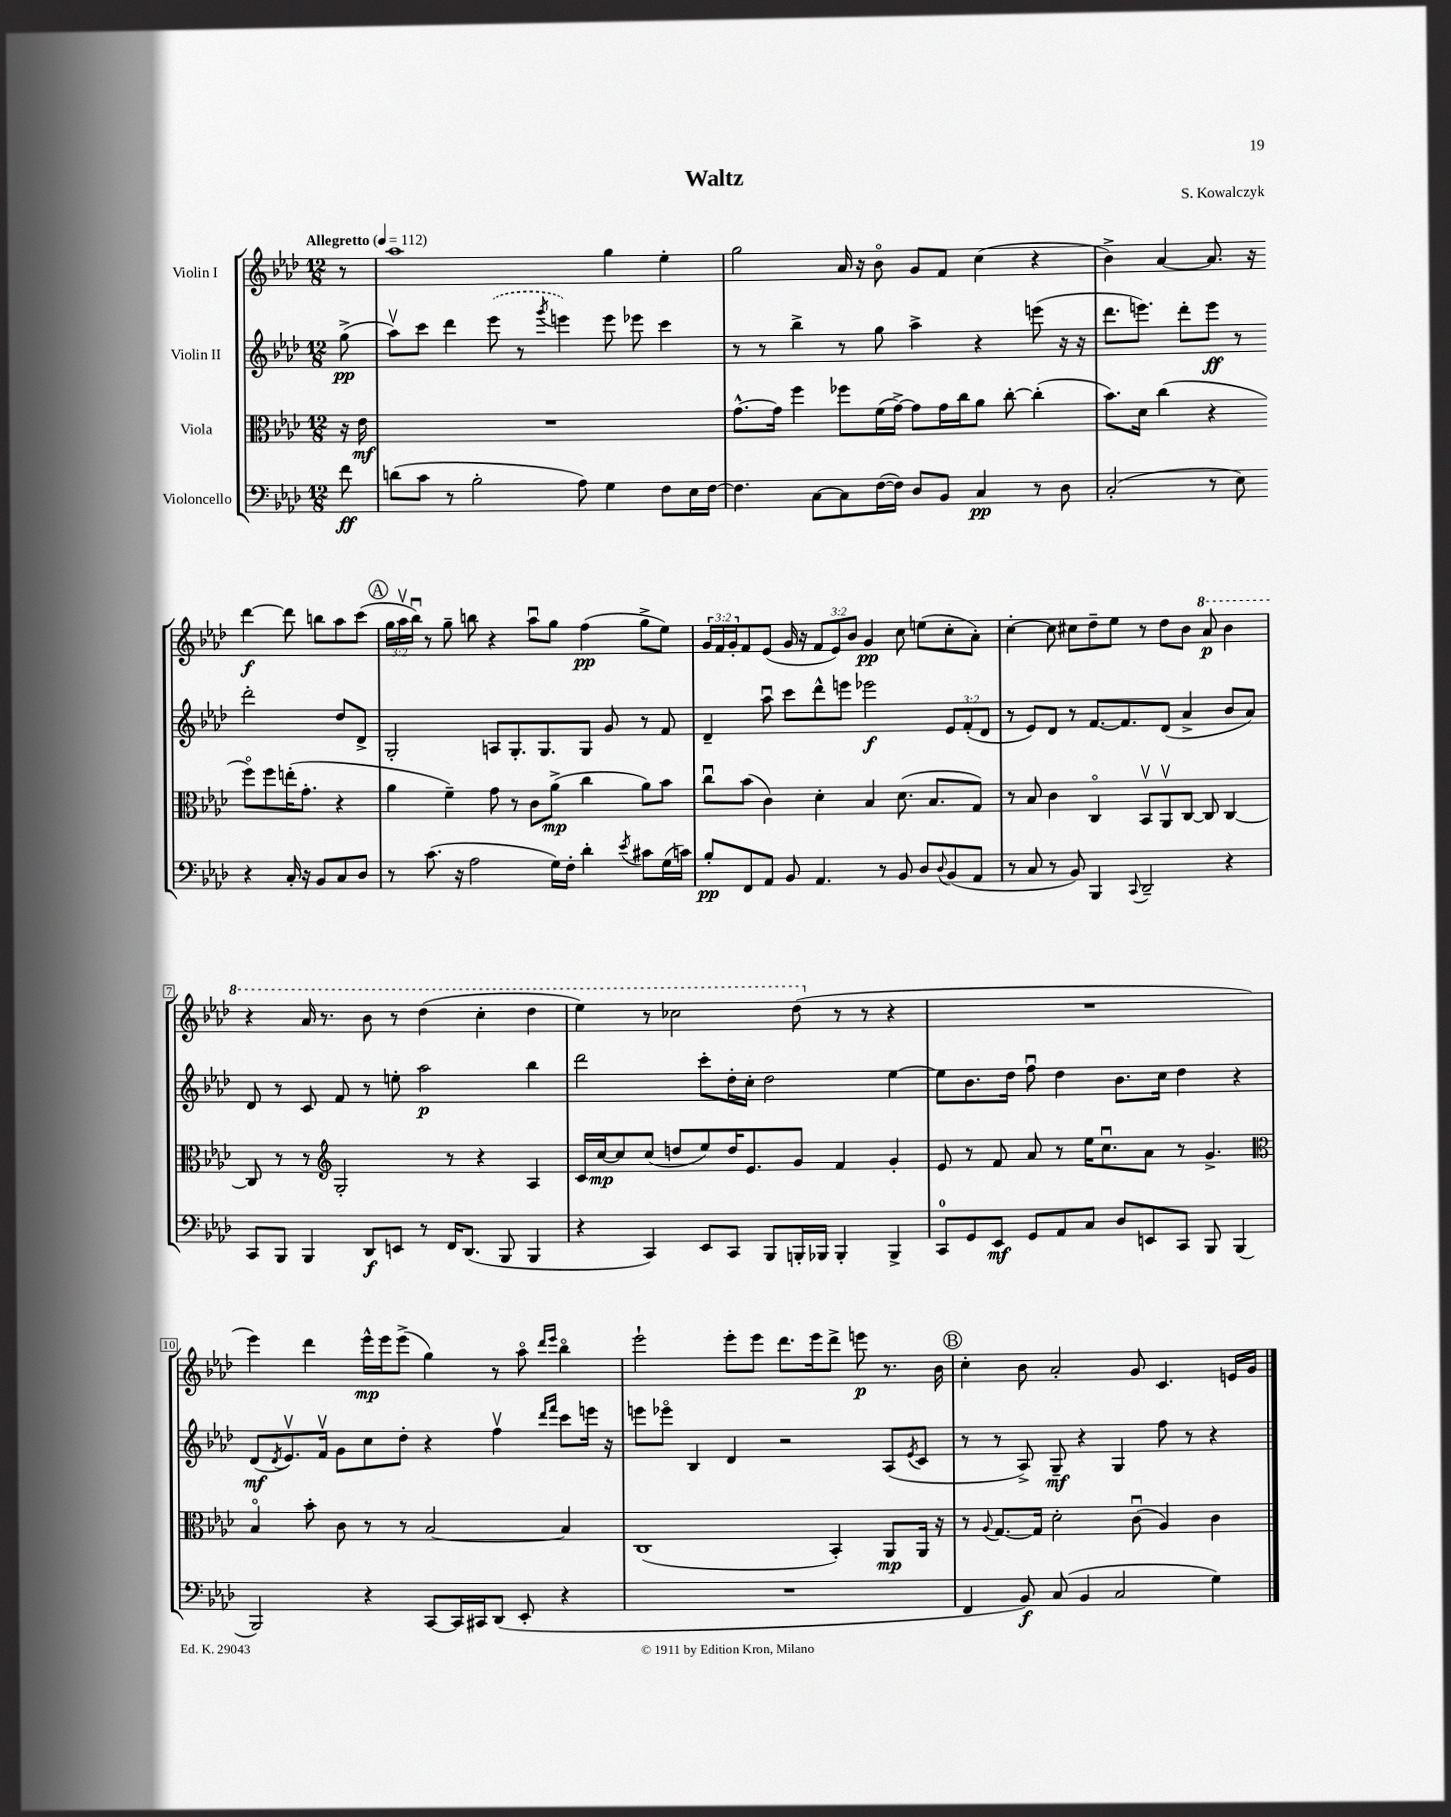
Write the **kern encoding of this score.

**kern	**dynam	**kern	**dynam	**kern	**dynam	**kern	**dynam
*part4	*part4	*part3	*part3	*part2	*part2	*part1	*part1
*staff4	*staff4	*staff3	*staff3	*staff2	*staff2	*staff1	*staff1
*I"Violoncello	*	*I"Viola	*	*I"Violin II	*	*I"Violin I	*
*clefF4	*	*clefC3	*	*clefG2	*	*clefG2	*
*k[b-e-a-d-]	*	*k[b-e-a-d-]	*	*k[b-e-a-d-]	*	*k[b-e-a-d-]	*
*M12/8	*	*M12/8	*	*M12/8	*	*M12/8	*
*MM112	*	*MM112	*	*MM112	*	*MM112	*
=	=	=	=	=	=	=	=
!	!	!	!	!	!	!LO:TX:a:B:t=Allegretto	!
8f\	ff	16r	.	(8gg^\	pp	8r	.
.	.	16e-\	mf	.	.	.	.
=1	=1	=1	=1	=1	=1	=1	=1
(8dn\L	.	1.r	.	8aa-v\L)	.	1aa-	.
8c\J	.	.	.	8ccc\J	.	.	.
8r	.	.	.	4ddd-\	.	.	.
2B-'\	.	.	.	.	.	.	.
.	.	.	.	(8eee-\	.	.	.
.	.	.	.	8r	.	.	.
.	.	.	.	8qggg/	.	.	.
.	.	.	.	4eeen\)	.	.	.
8A-\)	.	.	.	.	.	.	.
4G\	.	.	.	8eee\	.	4gg\	.
.	.	.	.	8eee-X\	.	.	.
8F\L	.	.	.	4ccc\	.	4ee-'\	.
16E-\L	.	.	.	.	.	.	.
[16F\JJ	.	.	.	.	.	.	.
=2	=2	=2	=2	=2	=2	=2	=2
4.F\]	.	[8.g^^\L	.	8r	.	2gg\	.
.	.	.	.	8r	.	.	.
.	.	16g\Jk]	.	.	.	.	.
.	.	4ff\	.	4bb-^\	.	.	.
[8C\L	.	.	.	.	.	.	.
8C\]	.	8ff-X\L	.	8r	.	16a-/	.
.	.	.	.	.	.	16r	.
([16F\L	.	(16f\L	.	8gg\	.	8b-\	.
16F\JJ])	.	[16g^\JJ)	.	.	.	.	.
8D-/L	.	8g\L]	.	4aa-^\	.	8g/L	.
8BB-/J	.	16g\L	.	.	.	8f/J	.
.	.	16cc\J	.	.	.	.	.
4C/	pp	8a-\J	.	4r	.	(4cc\	.
.	.	[8cc'\	.	.	.	.	.
8r	.	(4cc'\]	.	(8eeen\	.	4r	.
8D-\	.	.	.	16r	.	.	.
.	.	.	.	16r	.	.	.
=3	=3	=3	=3	=3	=3	=3	=3
(2C'/	.	8.b-\L)	.	8.ddd-\L	.	4b-^\)	.
.	.	16d-\Jk	.	8.eeen\J)	.	.	.
.	.	(4cc\	.	.	.	[4a-/	.
.	.	.	.	8ddd-'\L	.	.	.
8r	.	4r	.	8eee\J	ff	8.a-/]	.
8E-\)	.	.	.	8r	.	.	.
.	.	.	.	.	.	16r	.
4r	.	8ff\L)	.	2ddd-'\	.	[4ddd-\	f
.	.	8ff\	.	.	.	.	.
16C'/	.	(16een'\K	.	.	.	8ddd-\]	.
16r	.	8.g'\J	.	.	.	.	.
8BB-/L	.	.	.	.	.	8bbn\L	.
8C/	.	4r	.	8dd-/L	.	8aa-\	.
8D-/J	.	.	.	8d-^/J	.	(8ccc\J	.
!!LO:LB:g=z
!!LO:REH:place=s1:t=A
=4	=4	=4	=4	=4	=4	=4	=4
8r	.	4a-\	.	2G'/	.	24gg\LL	.
.	.	.	.	.	.	24aa-v\	.
.	.	.	.	.	.	24bb-u\JJ)	.
(8.c\	.	.	.	.	.	8r	.
.	.	4f~\)	.	.	.	8gg~\	.
16r	.	.	.	.	.	.	.
2A-\	.	.	.	.	.	8bbn\	.
.	.	8g\	.	8An/L	.	4r	.
.	.	8r	.	8.G'/	.	.	.
.	.	8c\L	.	.	.	8aa-u\L	.
.	.	.	.	8.G/	.	.	.
16G\LL)	.	(8a-^\J	mp	.	.	8gg\J	.
16F'\JJ	.	.	.	.	.	.	.
4d-'\	.	4cc\	.	8G/J	.	(4ff\	pp
.	.	.	.	8g/	.	.	.
8qe-/	.	.	.	.	.	.	.
8c#X\L	.	8a-\L)	.	8r	.	8gg^\L	.
(16G\L	.	8b-\J	.	8f/	.	8ee-\J)	.
16cn\JJ)	.	.	.	.	.	.	.
=5	=5	=5	=5	=5	=5	=5	=5
8B-'/L	pp	8ccu\L	.	4d-~/	.	24g/LL	.
.	.	.	.	.	.	24f/	.
.	.	.	.	.	.	24g'/J	.
8FF/	.	(8b-\J	.	.	.	8f/	.
8AA-/J	.	4c\)	.	8aa-u\	.	(8e-/J	.
8BB-/	.	.	.	8ccc\L	.	16g/	.
.	.	.	.	.	.	16r	.
4.AA-/	.	4d-'\	.	8ddd-^^\	.	12f/L	.
.	.	.	.	.	.	12e-/)	.
.	.	.	.	8eeen\J	.	.	.
.	.	.	.	.	.	12b-/J	.
.	.	4B-/	.	2eee-X\	f	4g/	pp
8r	.	.	.	.	.	.	.
8BB-/	.	(8.d-\	.	.	.	8cc\	.
8D-/L	.	.	.	.	.	(8een\L	.
.	.	8.B-/L	.	.	.	.	.
8qqD-/	.	.	.	.	.	.	.
(8BB-/	.	.	.	12e-/L	.	8cc'\	.
.	.	.	.	(12f'/	.	.	.
8AA-/J	.	8G/J)	.	.	.	8a-'\J)	.
.	.	.	.	12d-/J	.	.	.
=6	=6	=6	=6	=6	=6	=6	=6
8r	.	8r	.	8r	.	[4cc'\	.
8C/	.	8B-/	.	8e-/L)	.	.	.
8r	.	4c\	.	8d-/J	.	8cc\]	.
8BB-/)	.	.	.	8r	.	8cc#X\L	.
4BBB-/	.	4C/	.	[8.f/L	.	8dd-~\	.
.	.	.	.	.	.	8ee-\J	.
.	.	.	.	8.f/]	.	.	.
8qqCC/	.	.	.	.	.	.	.
2DD-~/	.	8BB-v/L	.	.	.	8r	.
.	.	8AA-v/	.	(8d-/J	.	8dd-\L	.
.	.	[8C/J	.	4a-^/	.	8b-\J	.
*	*	*	*	*	*	*8va	*
.	.	8C/]	.	.	.	8aa-/	p
4r	.	[4C/	.	8b-/L	.	4bb-\	.
.	.	.	.	8a-/J)	.	.	.
!!LO:LB:g=z
=7	=7	=7	=7	=7	=7	=7	=7
8CC/L	.	8C/]	.	8d-/	.	4r	.
8BBB-/J	.	8r	.	8r	.	.	.
4BBB-/	.	8r	.	8c/	.	16aa-/	.
.	.	.	.	.	.	8.r	.
*	*	*clefG2	*	*	*	*	*
.	.	2G'/	.	8f/	.	.	.
8DD-/L	f	.	.	8r	.	8bb-\	.
8EEn/J	.	.	.	8een'\	.	8r	.
8r	.	.	.	2aa-\	p	(4ddd-\	.
16FF/KL	.	8r	.	.	.	.	.
(8.DD-/J	.	.	.	.	.	.	.
.	.	4r	.	.	.	4ccc'\	.
8BBB-/	.	.	.	.	.	.	.
4BBB-/	.	4A-/	.	4bb-\	.	4ddd-\	.
=8	=8	=8	=8	=8	=8	=8	=8
4r	.	16c/LL	.	2ddd-\	.	4eee-\)	.
.	.	[16cc/J	mp	.	.	.	.
.	.	8cc/]	.	.	.	.	.
4CC/)	.	(8cc/J	.	.	.	8r	.
.	.	8ddn/L	.	.	.	2ccc-X\	.
8EE-/L	.	8ee-/)	.	8ccc'\L	.	.	.
8CC/J	.	16dd/K	.	16dd-'\L	.	.	.
.	.	8.e-/	.	16cc'\JJ	.	.	.
8BBB-/L	.	.	.	2dd-\	.	.	.
16BBBn'/L	.	8g/J	.	.	.	(8ddd-\	.
16BBB-X/JJ	.	.	.	.	.	.	.
*	*	*	*	*	*	*X8va	*
4BBB-'/	.	4f/	.	.	.	8r	.
.	.	.	.	.	.	8r	.
4BBB-^/	.	4g'/	.	[4ee-\	.	4r	.
=9	=9	=9	=9	=9	=9	=9	=9
8CC/L	.	8e-/	.	8ee-\L]	.	1.r	.
8GG/	.	8r	.	8.b-\	.	.	.
8EE-/J	mf	8f/	.	.	.	.	.
.	.	.	.	16dd-\Jk	.	.	.
8GG/L	.	8a-/	.	8ffu\	.	.	.
8AA-/	.	8r	.	4dd-\	.	.	.
8C/J	.	16ee-\KL	.	.	.	.	.
.	.	8.ccu\	.	.	.	.	.
8D-/L	.	.	.	8.b-\L	.	.	.
8EEn/	.	8a-\J	.	.	.	.	.
.	.	.	.	16cc\Jk	.	.	.
8CC/J	.	8r	.	4dd-\	.	.	.
8BBB-/	.	4.g^/	.	.	.	.	.
(4BBB-/	.	.	.	4r	.	.	.
!!LO:LB:g=z
=10	=10	=10	=10	=10	=10	=10	=10
*	*	*clefC3	*	*	*	*	*
2BBB-/)	.	4B-/	.	(8d-/L	mf	4eee-\)	.
.	.	.	.	8qd-/	.	.	.
.	.	.	.	8.e-v/)	.	.	.
.	.	8b-'\	.	.	.	4ddd-\	.
.	.	.	.	16fv/Jk	.	.	.
.	.	8c\	.	8g\L	.	.	.
4r	.	8r	.	8cc\	.	16eee-^^\LL	mp
.	.	.	.	.	.	16eee-\J	.
.	.	8r	.	8dd-'\J	.	(8eee-^\J	.
[8CC/L	.	[2B-/	.	4r	.	4gg\)	.
16CC/L]	.	.	.	.	.	.	.
16CC#X/J	.	.	.	.	.	.	.
(8DD-/J	.	.	.	4ffv\	.	8r	.
8EE-'/	.	.	.	.	.	8aa-\	.
.	.	.	.	16qqddd-/LL	.	16qqddd-/LL	.
.	.	.	.	16qqfff/JJ	.	16qqeee-/JJ	.
4r	.	4B-/]	.	8ccc\L	.	4bb-\	.
.	.	.	.	16eeen\Jk	.	.	.
.	.	.	.	16r	.	.	.
=11	=11	=11	=11	=11	=11	=11	=11
1.r	.	(1C	.	8eeen\L	.	2eee-`\	.
.	.	.	.	8eee-X\J	.	.	.
.	.	.	.	4B-/	.	.	.
.	.	.	.	4d-/	.	8eee-'\L	.
.	.	.	.	.	.	8eee-\J	.
.	.	.	.	2r	.	8.ddd-\L	.
.	.	.	.	.	.	16eee-\k	.
.	.	4BB-'/)	.	.	.	8ddd-^\J	.
.	.	.	.	.	.	8eeen\	p
.	.	8AA-/L	mp	(8A-/L	.	8.r	.
.	.	.	.	8qe-/	.	.	.
.	.	16AA-/Jk	.	8c/J	.	.	.
.	.	16r	.	.	.	16b-\	.
!!LO:REH:place=s1:t=B
=12	=12	=12	=12	=12	=12	=12	=12
4FF/	.	8r	.	8r	.	4cc'\	.
.	.	8qqA-/	.	.	.	.	.
.	.	[8.G/L	.	8r	.	.	.
8BB-/)	f	.	.	8A-^/)	.	8b-\	.
.	.	16G/Jk]	.	.	.	.	.
(8C/	.	2d-'\	.	8G~/	mf	2a-'/	.
4BB-/	.	.	.	4r	.	.	.
2C/	.	.	.	4G/	.	.	.
.	.	(8cu\	.	.	.	8g/	.
.	.	4A-/)	.	8ff\	.	4.c/	.
.	.	.	.	8r	.	.	.
4G\)	.	4c\	.	4r	.	.	.
.	.	.	.	.	.	16en/LL	.
.	.	.	.	.	.	16g/JJ	.
==	==	==	==	==	==	==	==
*-	*-	*-	*-	*-	*-	*-	*-
